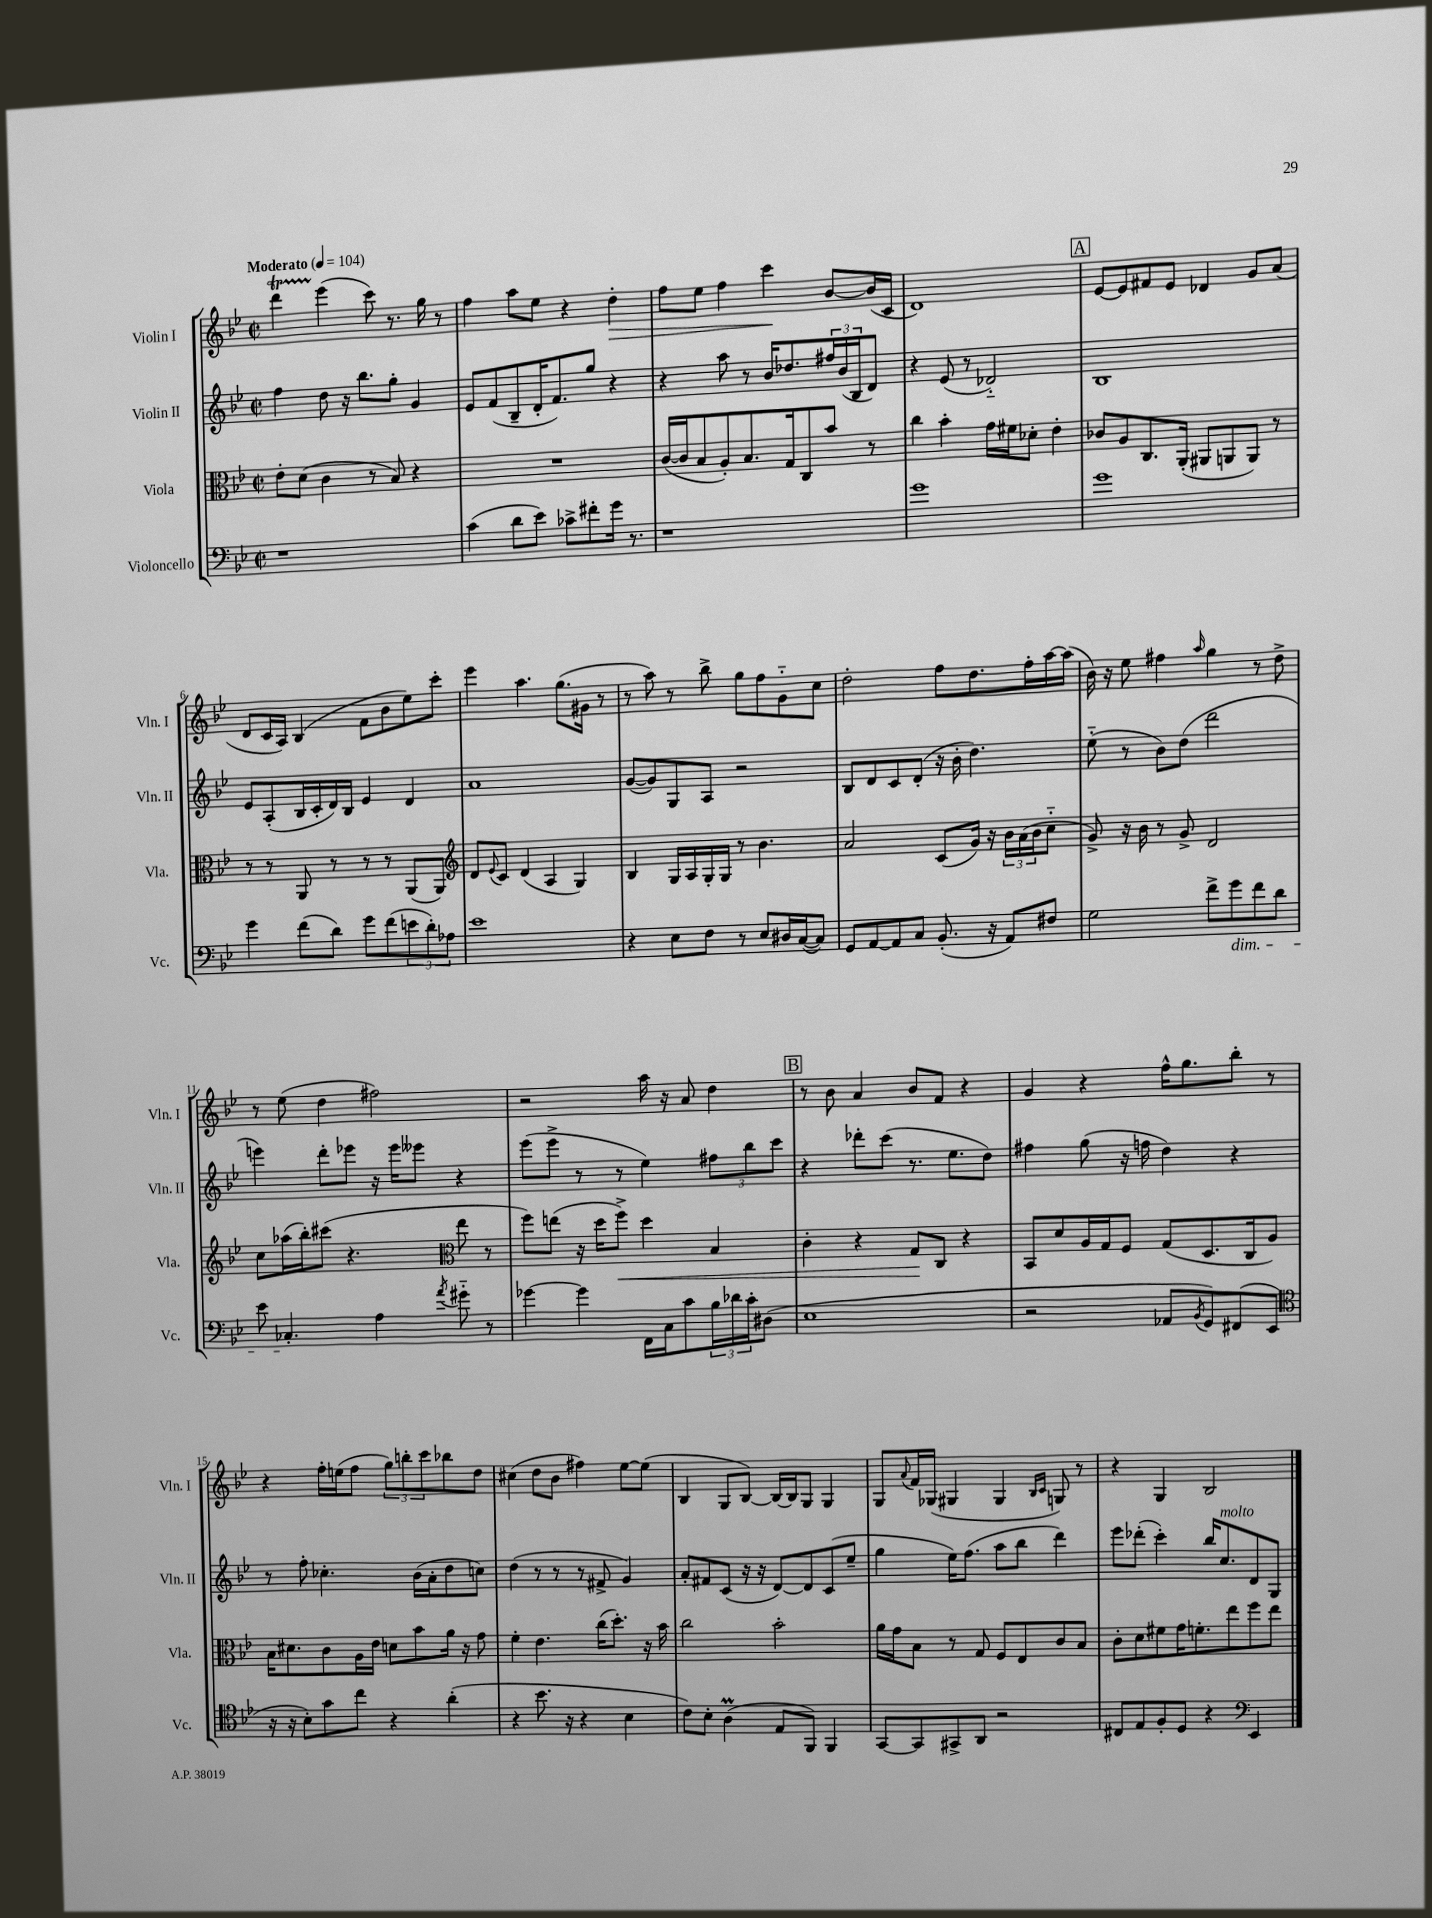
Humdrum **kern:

**kern	**kern	**kern	**kern
*staff4	*staff3	*staff2	*staff1
*clefF4	*clefC3	*clefG2	*clefG2
*k[b-e-]	*k[b-e-]	*k[b-e-]	*k[b-e-]
*M2/2	*M2/2	*M2/2	*M2/2
*met(c|)	*met(c|)	*met(c|)	*met(c|)
*MM104	*MM104	*MM104	*MM104
1r	8e-'\L	4ff\	4ddd\
.	(8d\J	.	.
.	4c\	8dd\	(4eee-\
.	.	16r	.
.	.	8.bb-\L	.
.	8r	.	8ccc\)
.	8B-/)	8gg'\J	8.r
.	4r	4g/	.
.	.	.	16gg\
.	.	.	8r
=	=	=	=
(4c\	1r	8e-/L	4ff\
.	.	(8f/	.
8d\L	.	8B-~/	8aa\L
8e-\J)	.	16d'/K	8ee-\J
.	.	8.f/)	.
8c-^\L	.	.	4r
8f#'\	.	8gg/J	.
16g\Jk	.	4r	4dd'\
8.r	.	.	.
=	=	=	=
1r	([16c/LL	4r	8ff\L
.	16c/]J	.	.
.	8B-/	.	8ee-\J
.	8A'/)	8aa\	4ff\
.	8.B-/	8r	.
.	.	16b-/LK	4ccc\
.	16G/k	8.dd-/	.
.	8C/	.	.
.	8b-/J	24ff#/L	[8b-/L
.	.	(24b-/	.
.	.	24B-/J	.
.	8r	8d/J)	(16b-/]L
.	.	.	16c/JJ
=	=	=	=
1g	4cc\	4r	1d)
.	4b-'\	(8e-/	.
.	.	8r	.
.	16g\LL	2d-'~/)	.
.	16f#\J	.	.
.	8d-'\J	.	.
.	4e-'\	.	.
=	=	=	=
1g	8c-/L	1B-	[8e-/L
.	8A/	.	8e-/]
.	8.C/	.	8f#/
.	.	.	8e-/J
.	(16AA'/Jk	.	.
.	8AA#/L	.	4d-/
.	8AA/	.	.
.	8AA/J)	.	8g/L
.	8r	.	(8a/J
=	=	=	=
4g\	8r	8e-/L	8d/L
.	8r	(8A'/	16c/L
.	.	.	16A/JJ)
(8f\L	8AA/	16B-/L	(4B-/
.	.	16c'/	.
8d\J)	8r	16d/)	.
.	.	16B-/JJ	.
8g\L	8r	4e-/	8f\L
(8f\	8r	.	8b-\
12e\	(8AA/L	4d/	8ee-\)
12d'\)	.	.	.
.	8AA/J)	.	8ccc'\J
12A-\J	.	.	.
=	=	=	=
*	*clefG2	*	*
1e-	8d/L	1a	4eee-\
.	8qqe-/	.	.
.	8c/J	.	.
.	(4d/	.	4.aa\
.	4A/	.	.
.	.	.	(8.gg\L
.	4G/)	.	.
.	.	.	16g#\Jk
.	.	.	8r
=	=	=	=
4r	4B-/	([8g/L	8r
.	.	8g/])	8aa\)
8E-\L	16G/LL	8G/	8r
.	16A/	.	.
8F\J	16G'/	8A/J	8bb-^\
.	16G/JJ	.	.
8r	8r	2r	8gg\L
8E-/L	4.b-\	.	8ff\
16D#/L	.	.	8g'~\
([16C/J	.	.	.
8C/]J)	.	.	8cc\J
=	=	=	=
8GG/L	2a/	8B-/L	2dd'\
[8AA/	.	8d/	.
8AA/]	.	8c/	.
8C/J	.	(8d'/J	.
(8.BB-'/	(8c/L	16r	8ff\L
.	.	16b-'\	.
.	16g/Jk)	4.dd\)	8.dd\
16r	16r	.	.
8AA/L)	24b-\LL	.	.
.	(24a\	.	.
.	.	.	16ff'\L
.	24b-\J	.	.
8F#/J	8cc'~\J	.	[16aa\
.	.	.	(16aa\]JJ
=	=	=	=
2G\	8g^/)	(8ee-'~\	16b-\)
.	.	.	16r
.	16r	8r	8ee-\
.	16b-\	.	.
.	8r	8b-\L)	4ff#\
.	8g^/	(8dd\J	.
.	.	.	16qqaa/
8f^\L	2d/	2ddd\	4gg\
8g\	.	.	.
8f\	.	.	8r
8d\J	.	.	8dd^\
=	=	=	=
8e-\	8cc\L	4eee\)	8r
4.C-'/	(16aa-\L	.	(8ee-\
.	16bb-'\J)	.	.
.	(8ccc#\J	8ddd'\L	4dd\
.	4.r	8eee-\J	.
4A\	.	16r	2ff#\)
.	.	16eee-\LK	.
.	.	8eee--\J	.
*	*clefC3	*	*
8qa/	.	.	.
8g#'~\	8ee-\	4r	.
8r	8r	.	.
=	=	=	=
[4g-\	8ff\L)	(8eee-\L	2r
.	(8ee\J	8eee-^\J	.
4g-\]	16r	8r	.
.	16dd\LK	.	.
.	8ff^\J)	8r	.
16FF\LL	4dd\	4ee-\)	16aa\
16C\J	.	.	16r
8c\	.	.	8a/
24B-\L	4B-/	12ff#\L	4dd\
24d-\	.	.	.
24c'\J	.	12bb-\	.
(8D#\J	.	.	.
.	.	12ccc\J	.
=	=	=	=
1E-	4c'\	4r	8r
.	.	.	8b-\
.	4r	8ddd-'\L	4a/
.	.	(8ccc\J	.
.	8G/L	8.r	8b-/L
.	8C/J	.	8f/J
.	.	8.ee-\L	.
.	4r	.	4r
.	.	8dd\J)	.
=	=	=	=
2r	8BB-/L	4ff#\	4g/
.	8d/	.	.
.	16A/L	(8gg\	4r
.	16G/J	.	.
.	8F/J	16r	.
.	.	16ff\	.
8AA-/L	(8G/L	4dd\)	16ff^^\LK
.	.	.	8.gg\
8qBB-/	.	.	.
8GG/)	8.D/	.	.
(8FF#/	.	4r	8bb-'\J
.	16C/k	.	.
8EE-/J	8A/J)	.	8r
=	=	=	=
*clefC4	*	*	*
16r	16B-\LK	8r	4r
16r	8.d#\	.	.
8B-'\L)	.	8ff'\	.
8g\	8c\	4.cc-'\	16ff'\LL
.	.	.	(16ee\J
8cc\J	16A\L	.	8ff\J
.	16e-\JJ	.	.
4r	8d\L	.	12gg\L)
.	.	.	12bb'\
.	8b-\	(16b-\LL	.
.	.	.	12ccc\
.	.	16a'\J	.
(4a'\	16a\Jk	8dd\	8bb-\
.	16r	.	.
.	8g\	8cc\J)	8dd\J
=	=	=	=
4r	4f'\	(4dd\	(4cc#\
8.b-\	4.e-\	8r	8dd\L
.	.	8r	8b-\J
16r	.	.	.
4r	.	8r	4ff#\)
.	(16cc\LK	8f#^/	.
.	8.dd'\J)	.	.
4B-\	.	4g/)	[8ee-\L
.	16r	.	(8ee-\]J
.	16b-\	.	.
=	=	=	=
8c\L)	2cc\	8a'/L	4B-/
8B-'\J	.	8f#/	.
(4A\	.	(8c/J	8G/L
.	.	16r	[8B-/J)
.	.	16r	.
8E-/L	2b-'\	[8d/L)	16B-/_LL
.	.	.	16B-/]J
8FF/J)	.	8d/]	8G/J
4FF/	.	(8c/	4G/
.	.	8ee-~/J	.
=	=	=	=
[8GG/L	16a\LL	4gg\	8G/L
.	16g\J	.	.
.	.	.	8qqa/
8GG/]	8B-\J	.	16f/L
.	.	.	(16G-/JJ
8GG#^/	8r	16ee-\LK)	4G#/
.	.	(8.ff\J	.
8AA/J	8G/	.	.
2r	8F/L	8aa\L	4G#/
.	8E-/	8bb-\J	.
.	.	.	16qqB-/LL
.	.	.	16qqc/JJ
.	8c/	4ddd\)	8G/)
.	8B-/J	.	8r
=	=	=	=
8C#/L	8c'\L	8eee-\L	4r
8E-/	8d\	(8ddd-'\J	.
8F'/	8f#\	4ccc'\)	4G/
8D/J	16g\K	.	.
.	8.f'\	.	.
4r	.	16bb-/LK	2B-/
.	.	8.cc/	.
.	8ee-\	.	.
*clefF4	*	*	*
4EE-/	8ff\	8d/	.
.	8ee-\J	8G/J	.
==	==	==	==
*-	*-	*-	*-
